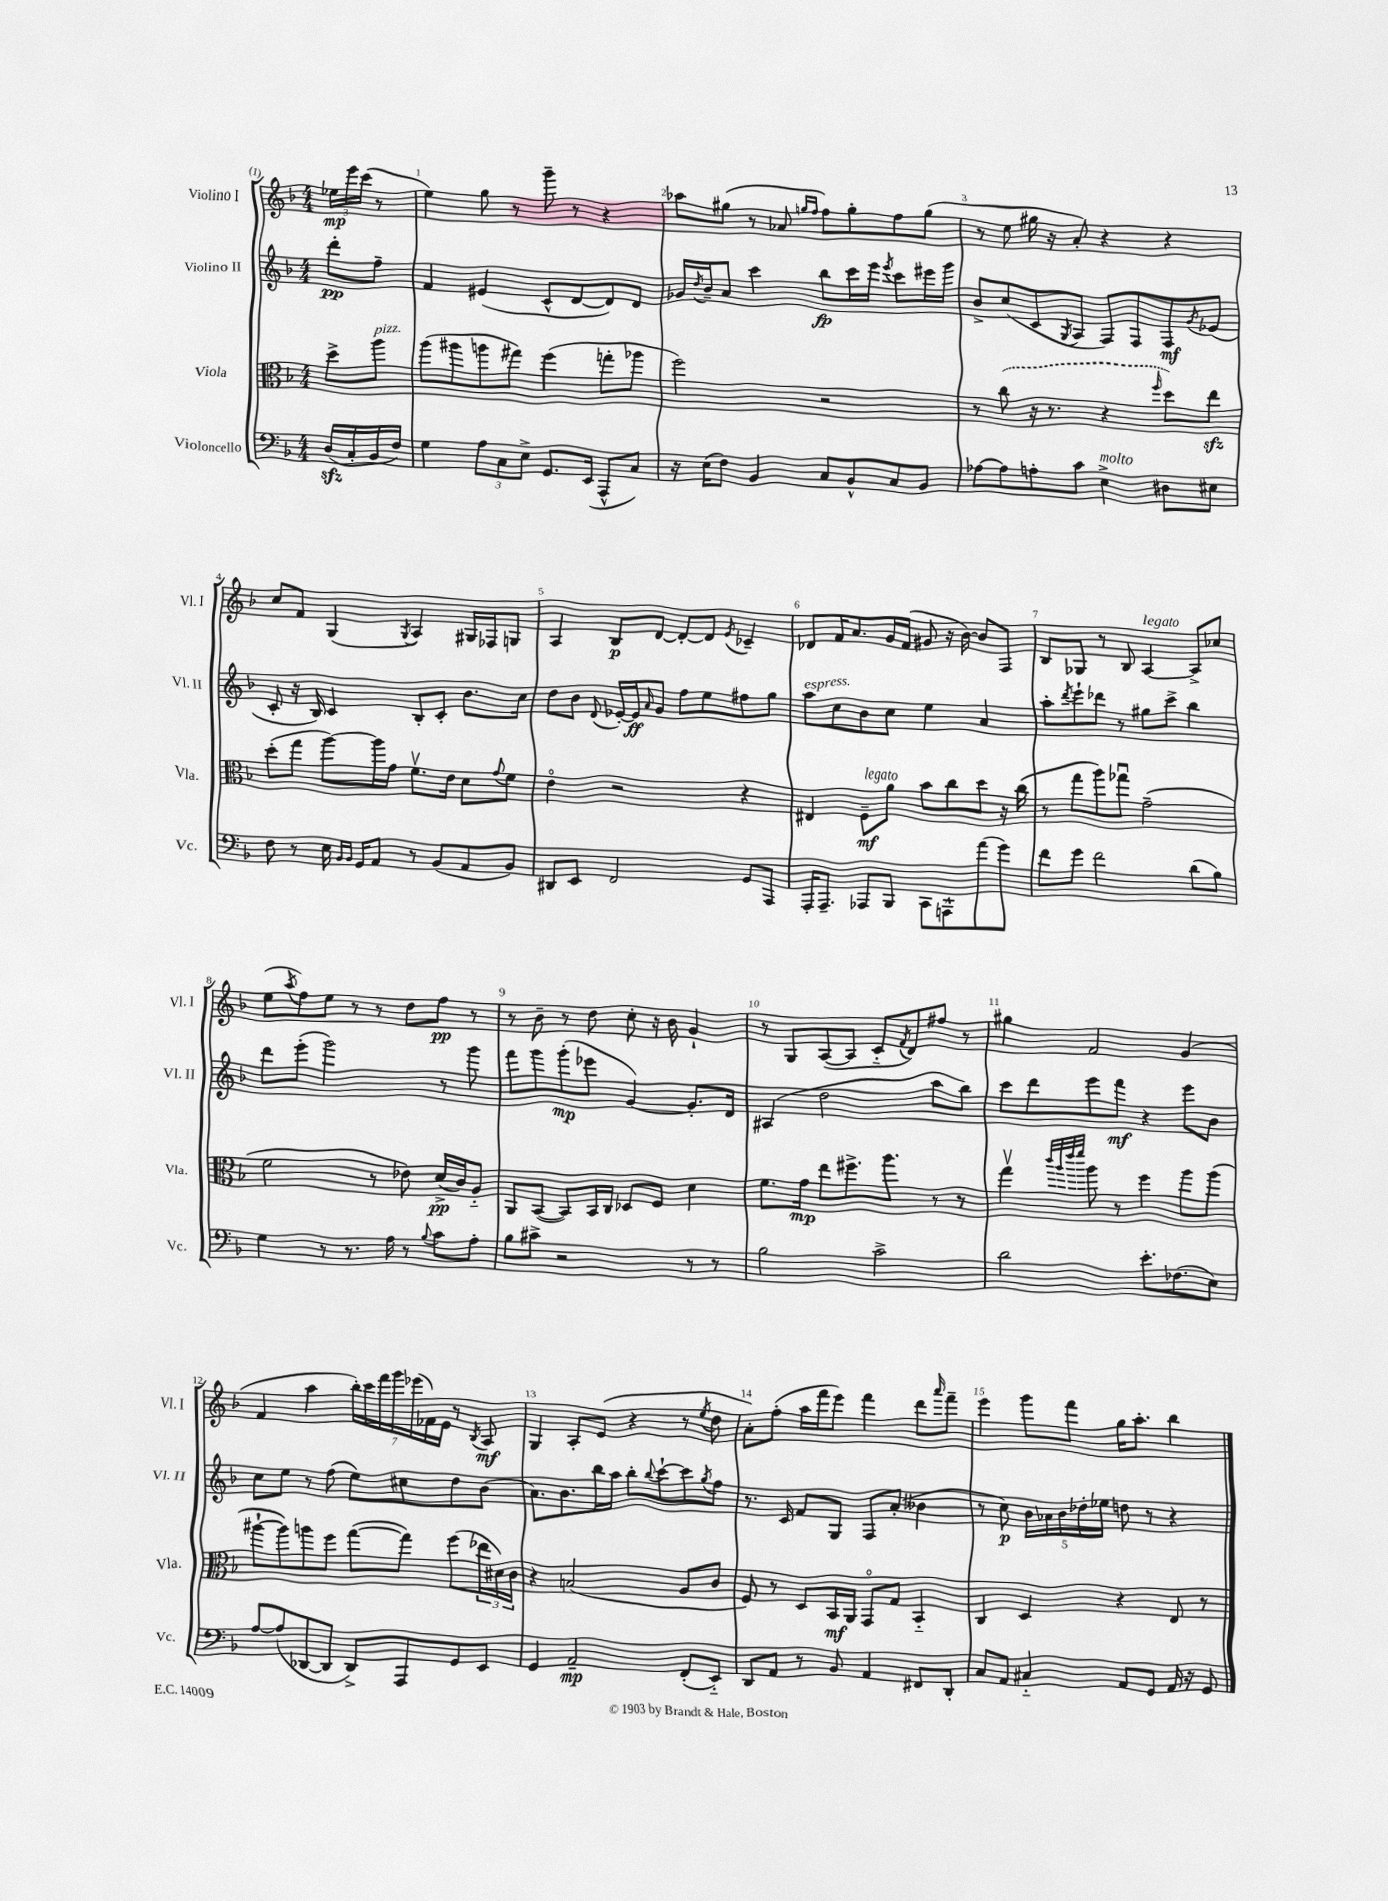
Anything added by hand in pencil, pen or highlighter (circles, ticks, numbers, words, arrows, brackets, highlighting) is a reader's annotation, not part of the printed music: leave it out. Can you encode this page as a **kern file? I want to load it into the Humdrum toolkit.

**kern	**kern	**kern	**kern
*staff4	*staff3	*staff2	*staff1
*clefF4	*clefC3	*clefG2	*clefG2
*k[b-]	*k[b-]	*k[b-]	*k[b-]
*M4/4	*M4/4	*M4/4	*M4/4
(16D	8dd^	8ddd'	24ee-
.	.	.	24eee
16C'	.	.	.
.	.	.	(24ccc
16BB-	8aa	8ff~	8r
16F)	.	.	.
=	=	=	=
4G	(8aa	4f	4ee)
.	8aa#	.	.
12A	8aa	(4e#	8gg
12C	.	.	.
.	8gg#)	.	8r
12E^	.	.	.
8.GG	(4ff	8c^^	8ggg~
.	.	[8d	8r
(16EE	.	.	.
8AAA^^	8gg'	8d])	4r
8C)	8aa-	8d	.
=	=	=	=
16r	2ff)	16g-	8aa-
.	.	8qdd	.
(16E	.	16b-~	.
8F)	.	8a	(8gg#
4BB-	.	4ccc	8r
.	.	.	8a-
.	.	.	16qqgg
.	.	.	16qqff
8C	2r	8bb-	8ff)
8BB-^^	.	16ccc	8gg'
.	.	16eee	.
.	.	8qeee	.
8C	.	8ccc	8ff
8BB-	.	16eee#	(8gg
.	.	16ggg	.
=	=	=	=
[8A-	8r	8b-^	8r
8A-]	(8cc	(8cc	8ee
8A'	16r	8c	16gg#
.	8.r	.	16r
.	.	8qG	.
8c	.	8A	8a')
4E^	4r	8F)	4r
.	.	8F	.
.	16qqff	.	.
8D#	8dd)	8F	4r
.	.	8qg	.
8E#	8ee	(8e-	.
=	=	=	=
8F	(8dd'	8c'	8cc
8r	8gg	16r	8f
.	.	16B-)	.
16E	[8aa)	4c	(4G
16qqBB-	.	.	.
16qqBB-	.	.	.
16GG	.	.	.
8AA	16aa]	.	.
.	16g	.	.
.	.	.	8qG
8r	8.fv	8B-'	4A)
(8BB-	.	8c'	.
.	16e	.	.
8AA	8d	8.b-	16G#
.	.	.	16F-
.	8qqg	.	.
8BB-)	8f	.	8G
.	.	16cc	.
=	=	=	=
8DD#	4eo	8dd	4A
8EE	.	8b-	.
.	.	8qqd	.
2FF	2r	[16e-'	8B-
.	.	16e-]	.
.	.	16qqa	.
.	.	8g	[8d
.	.	8ff	8d'_
.	.	8ee	8d]
.	.	.	8qe
8GG	4r	8ff#	4c-~
8AAA	.	8gg	.
=	=	=	=
16AAA'	4E#	8aa	8d-
8.AAA~	.	.	.
.	.	8cc	16f
.	.	.	8.a
8AAA-	8F~	8b-	.
8BBB-	8a	8cc	16g
.	.	.	(16f
8CC	8b-	4ee	8g#
8AAA^^	8cc	.	16r
.	.	.	[16b-)
(8a	8dd	4a	8b-]
8g)	16r	.	8F
.	(16cc	.	.
=	=	=	=
8f	8r	8aa'	8B-
.	.	8qddd	.
8g	8gg	8eee`	8G-
2f	8aa)	8ddd-	8r
.	8gg-u	8r	8B-
.	(2g~	8gg#	[4A
.	.	8ccc^	.
(8d	.	4bb-	8A^]
8B-)	.	.	8cc-
=	=	=	=
4G	2f	8ddd	(8ee
.	.	.	8qaa
.	.	(8eee'	8ff)
8r	.	2ggg)	8ee
8.r	.	.	8r
.	8r	.	8r
16A	.	.	.
8r	8e-)	.	8dd
8qqB-	.	.	.
8c	(16d^	8r	8ff
.	16c)	.	.
8A'	8A'~	8ggg	8r
=	=	=	=
8B-	8AA	8fff	8r
8c#^	([8BB-	8ggg	8b-~
2r	8BB-])	(8ggg'	8r
.	16BB-	8eee-	8dd
.	16C	.	.
.	8D-	[4g)	8cc'
.	8F	.	16r
.	.	.	16b-
8r	4d	8.g']	4g`
8r	.	.	.
.	.	16d	.
=	=	=	=
2B-	8.f	(4A#	8r
.	.	.	8G
.	16g	.	.
.	8ee	2dd	([8A
.	8.ff#^	.	8A]
2c^	.	.	8c'~
.	8.aa	.	.
.	.	.	8qf
.	.	.	8d)
.	8r	8aa	8ff#
.	8r	8bb-)	8r
=	=	=	=
2d	4ggv	8ccc	4gg#
.	.	8ddd	.
.	32qqccc	.	.
.	32qqaa	.	.
.	32qqeee	.	.
.	32qqfff	.	.
.	8aa	8eee	2f
.	8r	8fff	.
8.e'	4ff	4r	.
(8.F-	.	.	.
.	8aa	8eee	(4g
8E)	(8aa	8b-	.
=	=	=	=
[8A	[8aa#`	8cc	4f
(8A]	8aa#])	8ee	.
[8DD-	8aa	8r	4aa
8DD-]	8ff	(8ff	.
8DD-^)	([8gg	8ee)	28bb-')
.	.	.	28ccc
.	.	.	28fff
.	.	.	28ggg
8AAA	8gg])	8cc#	.
.	.	.	(28eee-
.	.	.	28f-)
.	.	.	28e
8GG	(8ff	8dd	8r
.	.	.	8qB-
8EE	24ee-	(8b-	8A
.	24d#)	.	.
.	24c	.	.
=	=	=	=
4GG	4r	8.a)	4G
.	.	8.b-	.
2AA~	(2B	.	8A'
.	.	16bb-	(8e
.	.	16aa	.
.	.	8bb-'	4r
.	.	8qqbb-	.
.	.	[8ccc`	.
(8FF'	8A	8ccc]	8r
.	.	8qgg	8qee
8EE'~)	8c	8ff	8dd
=	=	=	=
8DD	8F)	8.r	8a')
8AA	8r	.	(8ff'
.	.	16c	.
8r	8D	8f	16aa
.	.	.	16fff
8BB-	16BB-	8G	8eee)
.	16AA	.	.
4AA	8GGo	8F	4fff
.	8G	(8a'	.
8FF#	4BB-'~	4b--	8ddd
.	.	.	16qqaaa
8DD'	.	.	8fff~
=	=	=	=
8C	4C	8r	4eee
8AA	.	8cc)	.
4C#'~	4D	20b-	8ggg
.	.	20a-	.
.	.	20b-	.
.	.	.	8fff
.	.	20dd-'	.
.	.	20ee-	.
8AA	4r	8dd	16gg
.	.	.	8.aa'
8GG	.	8r	.
16AA	8E	4r	4bb-
16r	.	.	.
8GG	8r	.	.
==	==	==	==
*-	*-	*-	*-
